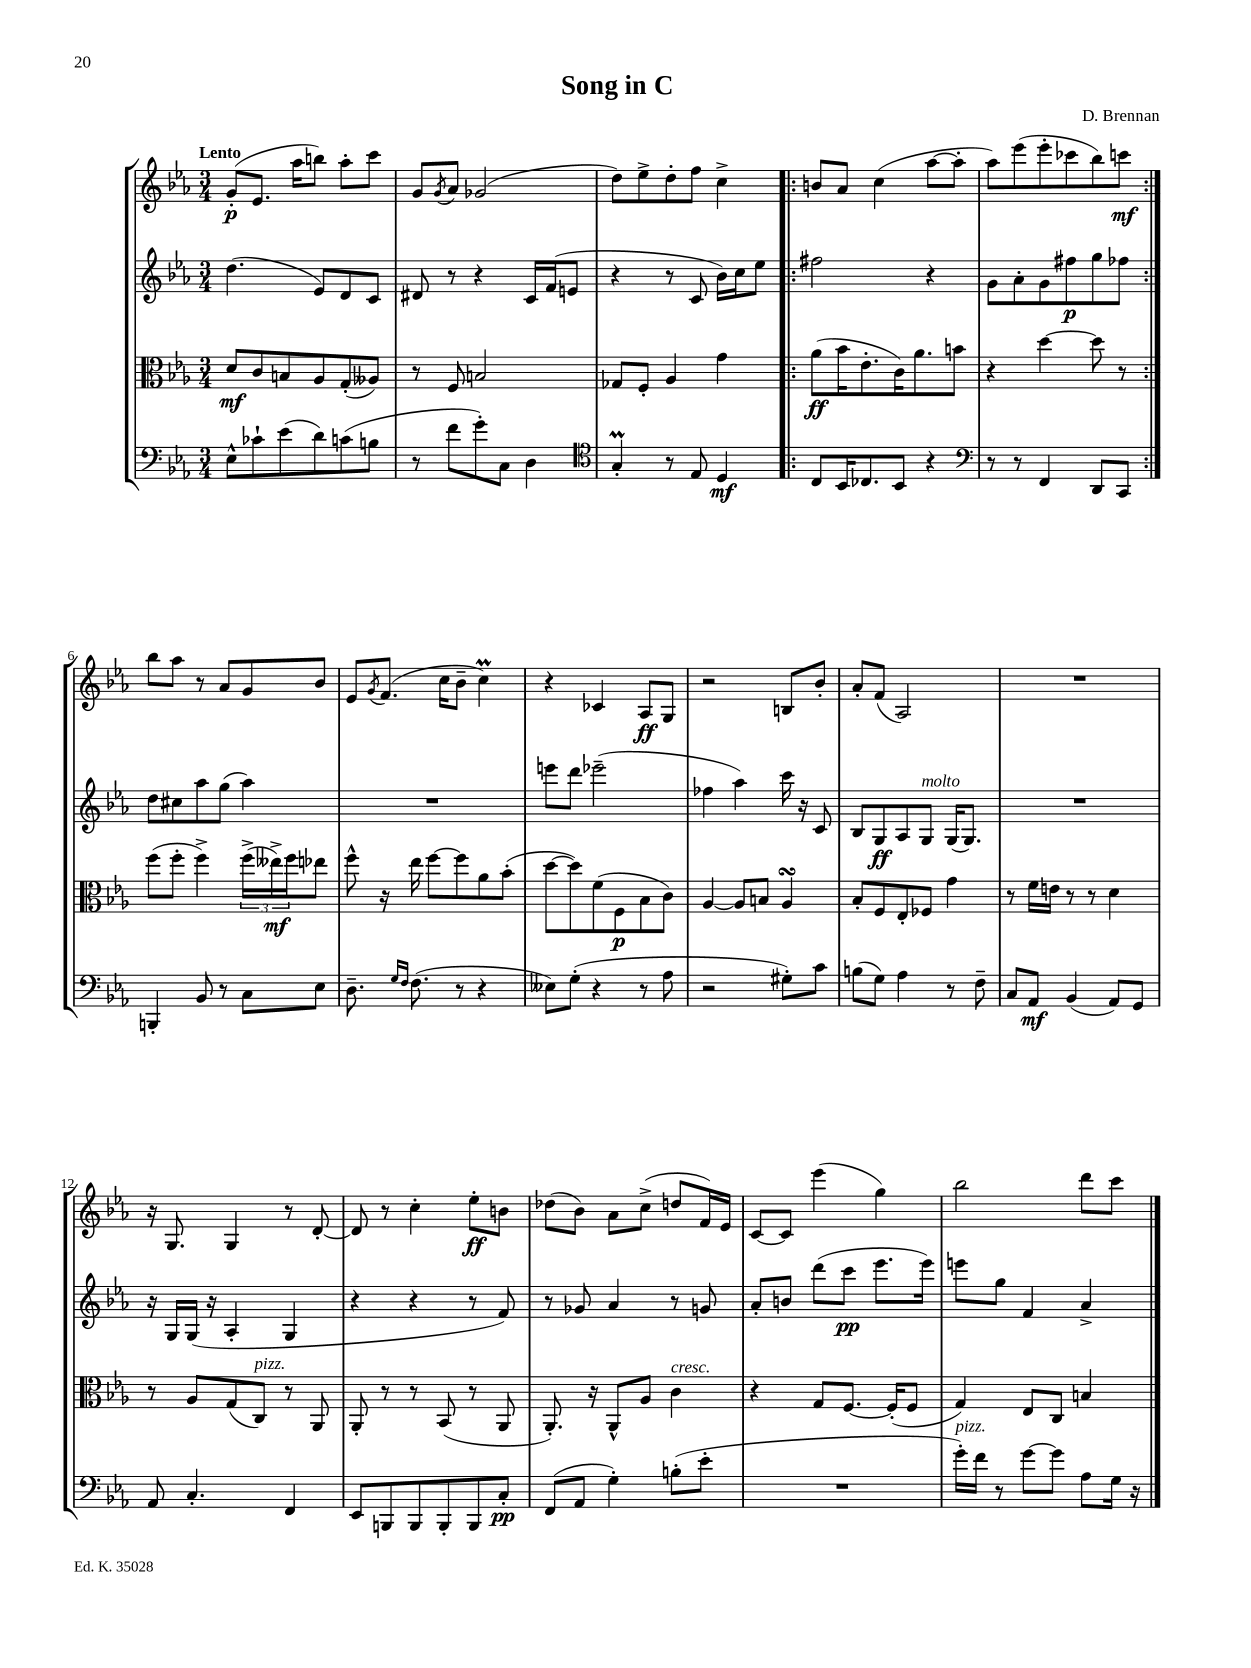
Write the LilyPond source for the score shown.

\header { title = "Song in C" composer = "D. Brennan" }
<<
\new StaffGroup <<
\new Staff = "s0" {
    \clef treble \key ees \major \numericTimeSignature \time 3/4 \tempo "Lento"
    g'8-.\p( ees'8. aes''16 b''8) aes''8-. c'''8 |
    g'8 \acciaccatura { g'8 } aes'8 ges'2( |
    d''8) ees''8-> d''8-. f''8 c''4-> |
    \repeat volta 2 { b'8 aes'8 c''4( aes''8~ aes''8-. |
    aes''8) ees'''8( ees'''8-. ces'''8 bes''8) c'''8\mf | }
    bes''8 aes''8 r8 aes'8 g'8 bes'8 |
    ees'8 \acciaccatura { g'8 } f'8.( c''16 bes'8-- c''4\prall) |
    r4 ces'4 aes8\ff g8 |
    r2 b8 bes'8-. |
    aes'8-. f'8( aes2) |
    R2. |
    r16 g8. g4 r8 d'8~-. |
    d'8 r8 c''4-. ees''8-.\ff b'8 |
    des''8( bes'8) aes'8 c''8->( d''8 f'16) ees'16 |
    c'8~ c'8 ees'''4( g''4) |
    bes''2 d'''8 c'''8 \bar "|." |
}
\new Staff = "s1" {
    \clef treble \key ees \major \numericTimeSignature \time 3/4
    d''4.( ees'8) d'8 c'8 |
    dis'8 r8 r4 c'16 f'16( e'8 |
    r4 r8 c'8 bes'16) c''16 ees''8 |
    \repeat volta 2 { fis''2 r4 |
    g'8 aes'8-. g'8 fis''8\p g''8 fes''8 | }
    d''8 cis''8 aes''8 g''8( aes''4) |
    R2. |
    e'''8 d'''8 ees'''2--( |
    fes''4 aes''4) c'''16 r16 c'8 |
    bes8 g8\ff aes8 g8^\markup { \italic "molto" } g16( g8.) |
    R2. |
    r16 g16 g16( r16 aes4-. g4 |
    r4 r4 r8 f'8) |
    r8 ges'8 aes'4 r8 g'8 |
    aes'8-. b'8 d'''8( c'''8\pp ees'''8. ees'''16) |
    e'''8 g''8 f'4 aes'4-> \bar "|." |
}
\new Staff = "s2" {
    \clef alto \key ees \major \numericTimeSignature \time 3/4
    d'8\mf c'8 b8 aes8 g8-.( aeses8) |
    r8 f8 b2 |
    ges8 f8-. aes4 g'4 |
    \repeat volta 2 { aes'8\ff( bes'16 ees'8.-. c'16) aes'8. b'8 |
    r4 d''4~ d''8 r8 | }
    f''8( f''8-. f''4->) \tuplet 3/2 { f''16->( eeses''16->\mf) f''16 } ees''8 |
    f''8-^ r16 ees''16 f''8~ f''8 aes'8 bes'8-.( |
    d''8~ d''8) f'8( f8\p bes8 c'8) |
    aes4~ aes8 b8 aes4\turn |
    bes8-. f8 ees8-. fes8 g'4 |
    r8 f'16 e'16 r8 r8 d'4 |
    r8 aes8 g8( c8^\markup { \italic "pizz." }) r8 aes,8 |
    aes,8-. r8 r8 bes,8( r8 aes,8 |
    aes,8.-.) r16 aes,8-^ aes8 c'4^\markup { \italic "cresc." } |
    r4 g8 f8.~ f16-.( f8 |
    g4) ees8 c8 b4 \bar "|." |
}
\new Staff = "s3" {
    \clef bass \key ees \major \numericTimeSignature \time 3/4
    ees8-^ ces'8-! ees'8( d'8) c'8( b8 |
    r8 f'8 g'8-.) c8 d4 |
    \clef tenor g4-.\prall r8 ees8 d4\mf |
    \repeat volta 2 { c8 bes,16 ces8. bes,8 r4 |
    \clef bass r8 r8 f,4 d,8 c,8 | }
    b,,4-. bes,8 r8 c8 ees8 |
    d8.-- \grace { g16 f16 } f8.( r8 r4 |
    eeses8) g8-.( r4 r8 aes8 |
    r2 gis8-.) c'8 |
    b8( g8) aes4 r8 f8-- |
    c8 aes,8\mf bes,4( aes,8) g,8 |
    aes,8 c4.-. f,4 |
    ees,8 b,,8 b,,8 b,,8-. b,,8 c8-.\pp |
    f,8( aes,8 g4-.) b8-.( ees'8-. |
    R2. |
    g'16-.^\markup { \italic "pizz." }) f'16 r8 g'8~ g'8 aes8 g16 r16 \bar "|." |
}
>>
>>
